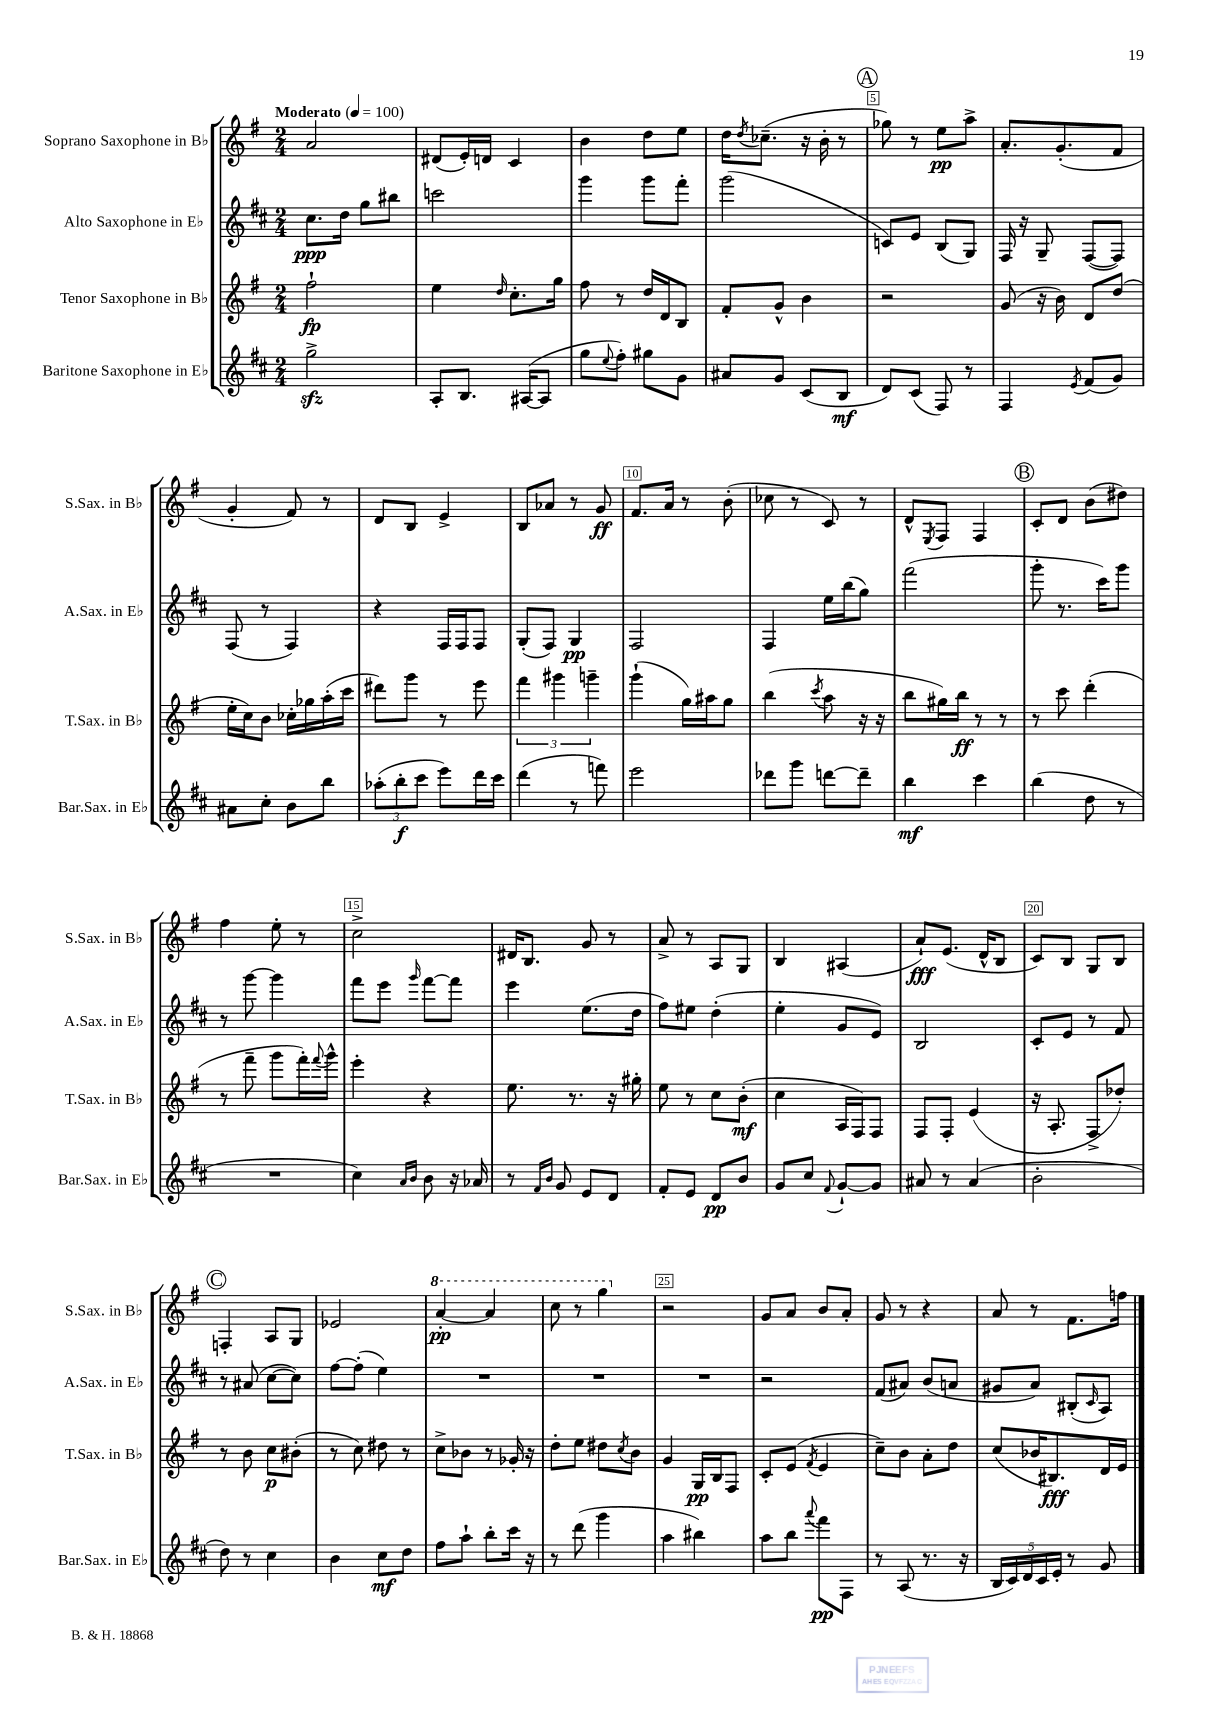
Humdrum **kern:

**kern	**kern	**kern	**kern
*staff4	*staff3	*staff2	*staff1
*clefG2	*clefG2	*clefG2	*clefG2
*k[f#c#]	*k[f#]	*k[f#c#]	*k[f#]
*M2/4	*M2/4	*M2/4	*M2/4
*MM100	*MM100	*MM100	*MM100
2gg^\	2ff#`\	8.cc#\L	2a/
.	.	16dd\Jk	.
.	.	8gg\L	.
.	.	8bb#\J	.
=	=	=	=
8A'/L	4ee\	2ccc\	(8d#/L
8.B/J	.	.	16e'/L)
.	.	.	16d/JJ
.	16qqdd/	.	.
.	8.cc'\L	.	4c/
([16A#/LK	.	.	.
8A#/]J	.	.	.
.	16gg\Jk	.	.
=	=	=	=
8gg\L	8ff#\	4ggg\	4b\
8qqee/	.	.	.
8ff#'\J)	8r	.	.
8gg#\L	16dd/LL	8ggg\L	8dd\L
.	16d/J	.	.
8g\J	8B/J	8fff#'\J	8ee\J
=	=	=	=
8a#/L	8f#'/L	(2ggg\	16dd\LK
.	.	.	8qdd/
.	.	.	(8.cc-~\J
8g/J	8g^^/J	.	.
(8c#/L	4b\	.	16r
.	.	.	16b'\
8B/J	.	.	8r
=	=	=	=
8d/L)	2r	8c/L)	8gg-\)
(8c#/J	.	8e/J	8r
8F#/)	.	(8B/L	8ee\L
8r	.	8G/J)	8aa^\J
=	=	=	=
4F#/	(8g/	16F#/	8.a'/L
.	.	16r	.
.	16r	8G~/	.
.	16b\)	.	(8.g'/
8qe/	.	.	.
(8f#/L	8d/L	([8F#/L	.
8g/J)	(8dd/J	8F#/]J)	8f#/J
=	=	=	=
8a#\L	16ee'\LL	(8F#/	4g'/
.	16cc\J)	.	.
8cc#'\J	8b\J	8r	.
8b\L	16cc-'\LL	4F#/)	8f#/)
.	16gg-\	.	.
8bb\J	(16aa'\	.	8r
.	16ccc\JJ	.	.
=	=	=	=
(12aa-'\L	8ddd#\L)	4r	8d/L
12bb'\	.	.	.
.	8ggg\J	.	8B/J
12ccc#\J	.	.	.
8eee\L)	8r	16F#/LL	4e^/
.	.	16F#/J	.
16ddd\L	8eee\	8F#/J	.
16ccc#\JJ	.	.	.
=	=	=	=
(4ddd\	6fff#\	(8G'/L	8B/L
.	.	8F#/J)	8a-/J
.	6ggg#\	.	.
8r	.	4G/	8r
.	6ggg~\	.	.
8fff\)	.	.	8g/
=	=	=	=
2eee\	(4ggg`\	2F#/	8.f#/L
.	.	.	16a/Jk
.	16gg\LL)	.	8r
.	16aa#\J	.	.
.	8gg\J	.	(8b'\
=	=	=	=
8ddd-\L	(4bb\	4F#/	8cc-\
8ggg\J	.	.	8r
.	8qccc/	.	.
[8ddd\L	8aa\	16ee\LL	8c/)
.	.	(16bb\J	.
8ddd~\]J	16r	8gg\J)	8r
.	16r	.	.
=	=	=	=
4bb\	8bb\L	(2fff#\	8d^^/L
.	.	.	8qE/
.	16gg#\L)	.	8F#/J
.	16bb\JJ	.	.
4ccc#\	8r	.	4F#/
.	8r	.	.
=	=	=	=
(4bb\	8r	8ggg'\	8c'/L
.	8ccc\	8.r	8d/J
8dd\	(4ddd'\	.	(8b\L
.	.	16ccc#\LK)	.
8r	.	8ggg\J	8dd#\J)
=	=	=	=
2r	8r	8r	4ff#\
.	8fff#~\	[8ggg\	.
.	8ggg\L	4ggg\]	8ee'\
.	16fff#'\L)	.	8r
.	8qqfff#/	.	.
.	16ggg^^\JJ	.	.
=	=	=	=
4cc#\)	4eee'\	8fff#\L	2cc^\
.	.	8eee\J	.
16qqa/LL	.	.	.
16qqb/JJ	.	16qqggg/	.
8b\	4r	[8fff#\L	.
16r	.	8fff#\]J	.
16a-/	.	.	.
=	=	=	=
8r	8.ee\	4eee\	16d#/LK
.	.	.	8.B/J
16qqf#/LL	.	.	.
16qqb/JJ	.	.	.
8g/	.	.	.
.	8.r	.	.
8e/L	.	(8.ee\L	8g/
8d/J	16r	.	8r
.	16gg#'\	16dd\Jk	.
=	=	=	=
8f#'/L	8ee\	8ff#\L)	8a^/
8e/J	8r	8ee#\J	8r
8d/L	8cc\L	(4dd'\	8A/L
8b/J	(8b'\J	.	8G/J
=	=	=	=
8g/L	4cc\	4ee'\	4B/
8cc#/J	.	.	.
8qqf#/	.	.	.
[8g`/L	16A/LL	8g/L	(4A#/
.	16F#/J)	.	.
8g/]J	8F#/J	8e/J)	.
=	=	=	=
8a#/	8F#/L	2B/	8a`/L)
8r	8F#'/J	.	(8.e/J
(4a#/	(4e/	.	.
.	.	.	16d^^/LK
.	.	.	8B/J
=	=	=	=
2b'\	16r	8c#'/L	8c/L)
.	8.A'/	.	.
.	.	8e/J	8B/J
.	8F#^/L	8r	8G/L
.	8dd-'/J)	8f#/	8B/J
=	=	=	=
8dd\)	8r	8r	4F'/
8r	8b\	(8a#/	.
4cc#\	8cc\L	[8cc#\L	8A/L
.	(8b#'\J	8cc#\]J)	8G/J
=	=	=	=
4b\	8r	[8ff#\L	2e-/
.	8cc\)	(8ff#'\]J	.
8cc#\L	8dd#\	4ee\)	.
8dd\J	8r	.	.
=	=	=	=
8ff#\L	8cc^\L	2r	[4aa'/
8aa`\J	8b-\J	.	.
8bb'\L	8r	.	4aa/]
16ccc#\Jk	16g-'/	.	.
16r	16r	.	.
=	=	=	=
8r	8dd'\L	2r	8ccc\
(8ddd\	8ee\J	.	8r
4ggg\	8dd#\L	.	4ggg\
.	8qcc/	.	.
.	8b\J	.	.
=	=	=	=
4aa\	4g/	2r	2r
4bb#\)	16G/LL	.	.
.	16B/J	.	.
.	8F#/J	.	.
=	=	=	=
8aa\L	8c'/L	2r	8g/L
8bb\J	(8e/J	.	8a/J
8qqaaa/	8qf#/	.	.
8fff#\L	4e/	.	8b/L
8F#\J	.	.	8a'/J
=	=	=	=
8r	8cc~\L)	(8f#/L	8g/
(8A/	8b\J	8a#/J)	8r
8.r	8a'\L	(8b/L	4r
.	8dd\J	8a/J	.
16r	.	.	.
=	=	=	=
20B/LL	(8cc/L	8g#/L	8a/
20c#/)	.	.	.
20d/	.	.	.
.	16b-/K	8a/J)	8r
20c#/	.	.	.
.	8.B#/)	.	.
20e'/JJ	.	.	.
8r	.	(8B#'/L	8.f#\L
.	.	16qqc#/	.
8g/	16d/L	8A/J)	.
.	16e/JJ	.	16ff\Jk
==	==	==	==
*-	*-	*-	*-
